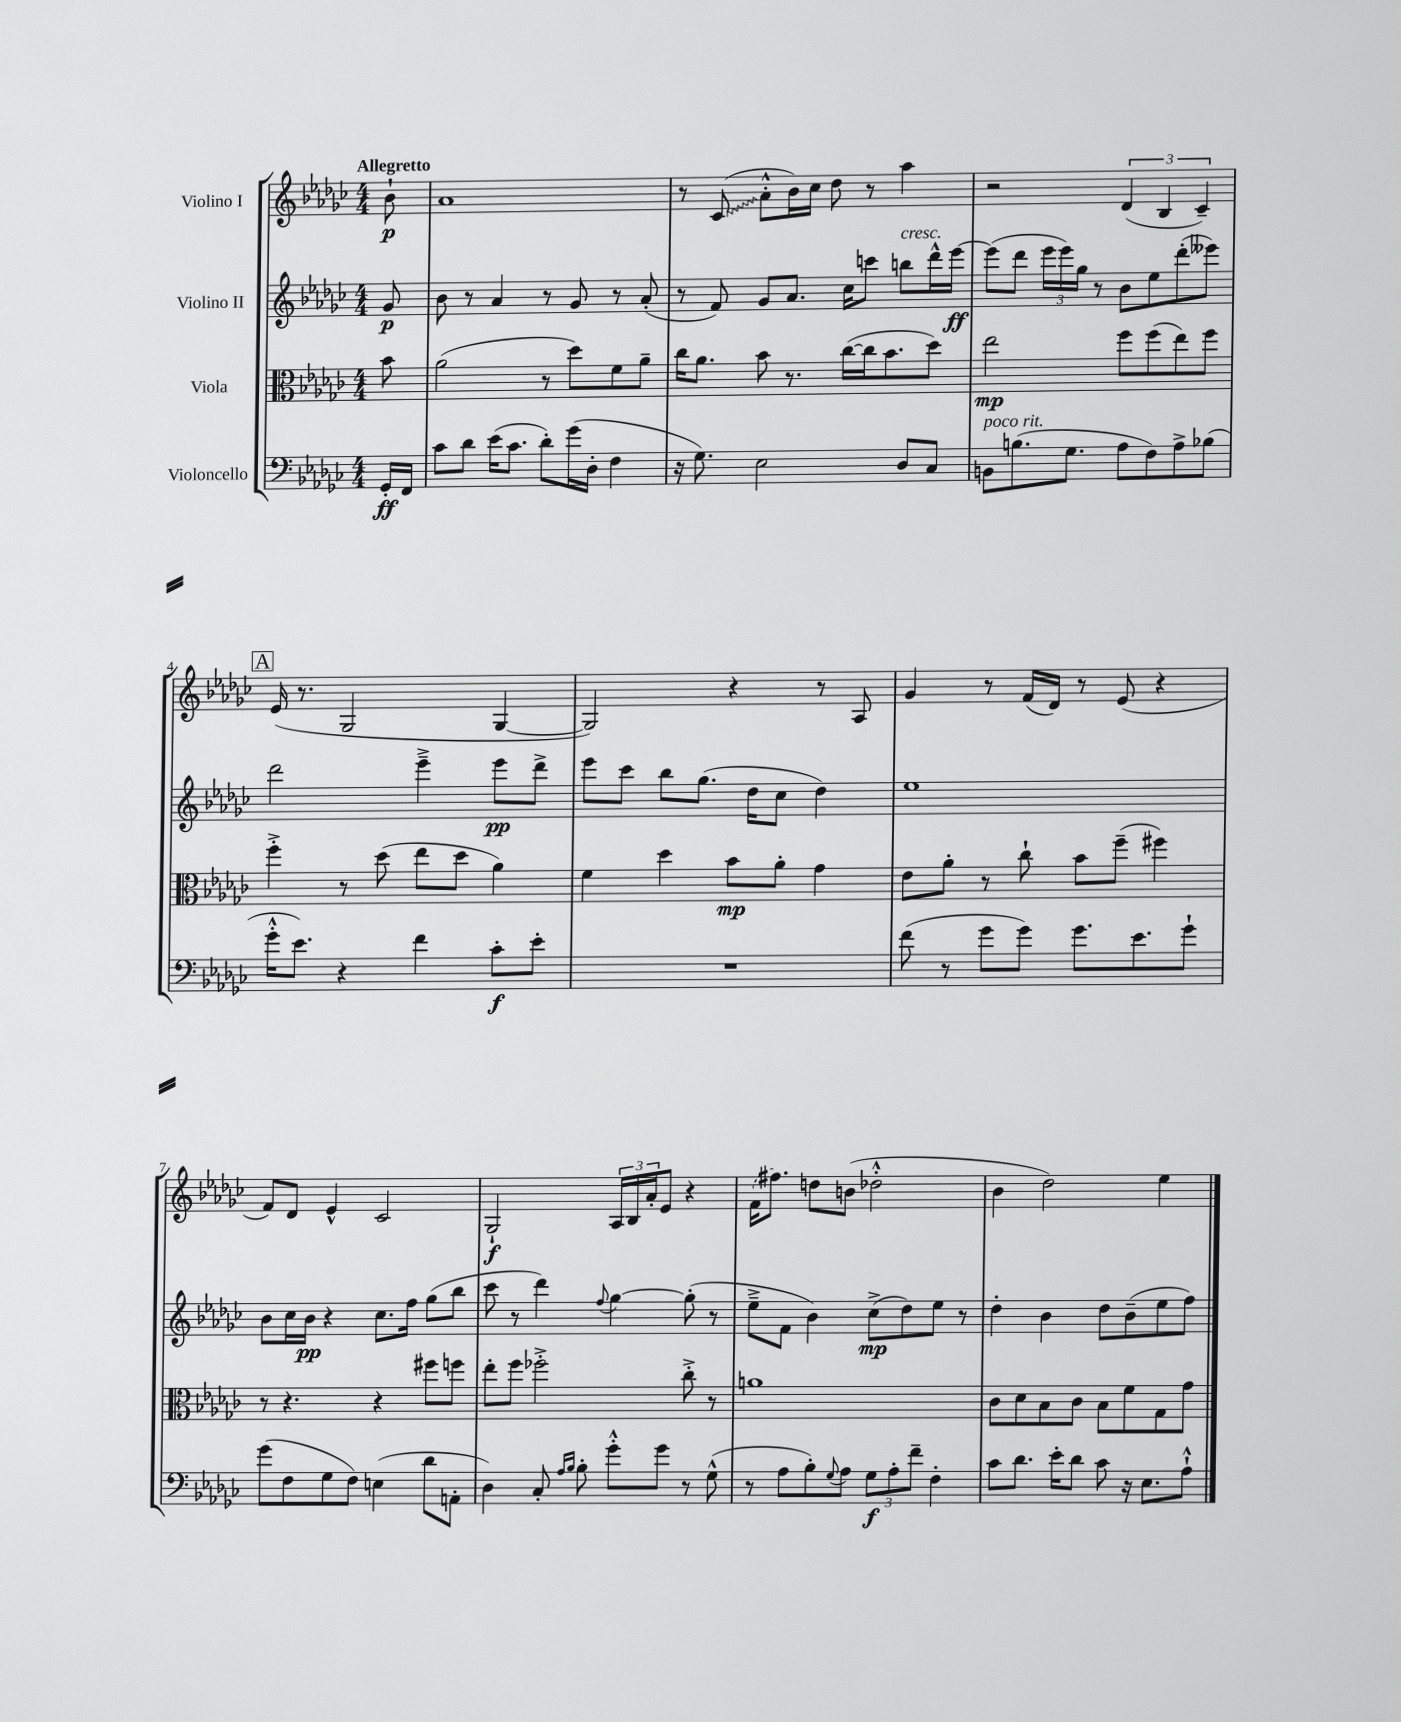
<<
\new StaffGroup <<
\new Staff = "s0" \with { instrumentName = "Violino I" } {
    \clef treble \key ges \major \numericTimeSignature \time 4/4 \partial 8 \tempo "Allegretto"
    bes'8-!\p |
    aes'1 |
    r8 \once \override Glissando.style = #'zigzag ces'8\glissando( aes'8-.-^ bes'16) ces''16 des''8 r8 aes''4 |
    r2 \tuplet 3/2 { des'4( bes4 ces'4--) } |
    \mark \markup { \box "A" } ees'16( r8. ges2 ges4~ |
    ges2) r4 r8 aes8 |
    ges'4 r8 f'16( des'16) r8 ees'8( r4 |
    f'8) des'8 ees'4-^ ces'2 |
    ges2-!\f \tuplet 3/2 { aes16 bes16 aes'16-. } ees'8 r4 |
    \once \slurDashed f'16( fis''8.) d''8 b'8( des''2-.-^ |
    bes'4 des''2) ees''4 \bar "|." |
}
\new Staff = "s1" \with { instrumentName = "Violino II" } {
    \clef treble \key ges \major \numericTimeSignature \time 4/4 \partial 8
    ges'8\p |
    bes'8 r8 aes'4 r8 ges'8 r8 aes'8-.( |
    r8 f'8) ges'8 aes'8. ces''16 c'''8 b''8^\markup { \italic "cresc." } des'''16-^ ees'''16~\ff |
    ees'''8( des'''8 \tuplet 3/2 { ees'''16 ees'''16) ges''16 } r8 bes'8 ees''8 des'''8-.( eeses'''8) |
    \mark \markup { \box "A" } des'''2 ees'''4---> ees'''8\pp des'''8-> |
    ees'''8 ces'''8 bes''8 ges''8.( des''16 ces''8 des''4) |
    ees''1 |
    bes'8 ces''16 bes'16\pp r4 ces''8. f''16 ges''8( bes''8 |
    ces'''8 r8 des'''4) \appoggiatura { f''8 } ges''4~ ges''8-.( r8 |
    ees''8---> f'8 bes'4) ces''8->\mp( des''8) ees''8 r8 |
    des''4-. bes'4 des''8 bes'8--( ees''8 f''8) \bar "|." |
}
\new Staff = "s2" \with { instrumentName = "Viola" } {
    \clef alto \key ges \major \numericTimeSignature \time 4/4 \partial 8
    bes'8 |
    aes'2( r8 des''8) f'8 aes'8-- |
    ces''16 aes'8. bes'8 r8. ces''16~( ces''16 bes'8. des''8) |
    ees''2\mp f''8 f''8( ees''8) f''8 |
    \mark \markup { \box "A" } f''4-.-> r8 des''8( ees''8 des''8 aes'4) |
    f'4 des''4 bes'8\mp aes'8-. ges'4 |
    ees'8 aes'8-. r8 ces''8-! bes'8 f''8--( fis''4) |
    r8 r4. r4 fis''8 f''8 |
    ees''8-. f''8 fes''2-.-> ces''8-.-> r8 |
    a'1 |
    ces'8 des'8 bes8 ces'8 bes8 f'8 ges8 ges'8 \bar "|." |
}
\new Staff = "s3" \with { instrumentName = "Violoncello" } {
    \clef bass \key ges \major \numericTimeSignature \time 4/4 \partial 8
    ges,16-.\ff f,16 |
    ces'8 des'8 ees'16( ces'8. des'8-.) ges'16( des16-. f4 |
    r16 ges8.) ees2 des8 ces8 |
    b,8^\markup { \italic "poco rit." } b8.( ges8. aes8 f8) aes8-> bes8( |
    \mark \markup { \box "A" } ges'16-.-^ ees'8.) r4 f'4 ces'8-.\f ees'8-. |
    R1 |
    f'8( r8 ges'8 ges'8) ges'8. ees'8. ges'8-! |
    ges'8( f8 ges8 f8) e4( des'8 a,8-. |
    des4) ces8-. \grace { aes16 bes16 } bes8-. ges'8-.-^ ges'8 r8 ges8-^( |
    r8 aes8 bes8-.) \appoggiatura { ges8 } aes8 \tuplet 3/2 { ges8\f aes8-. f'8-- } f4-. |
    ces'8 des'8. ees'16-. des'8 ces'8 r16 ees8. aes8-!-^ \bar "|." |
}
>>
>>
